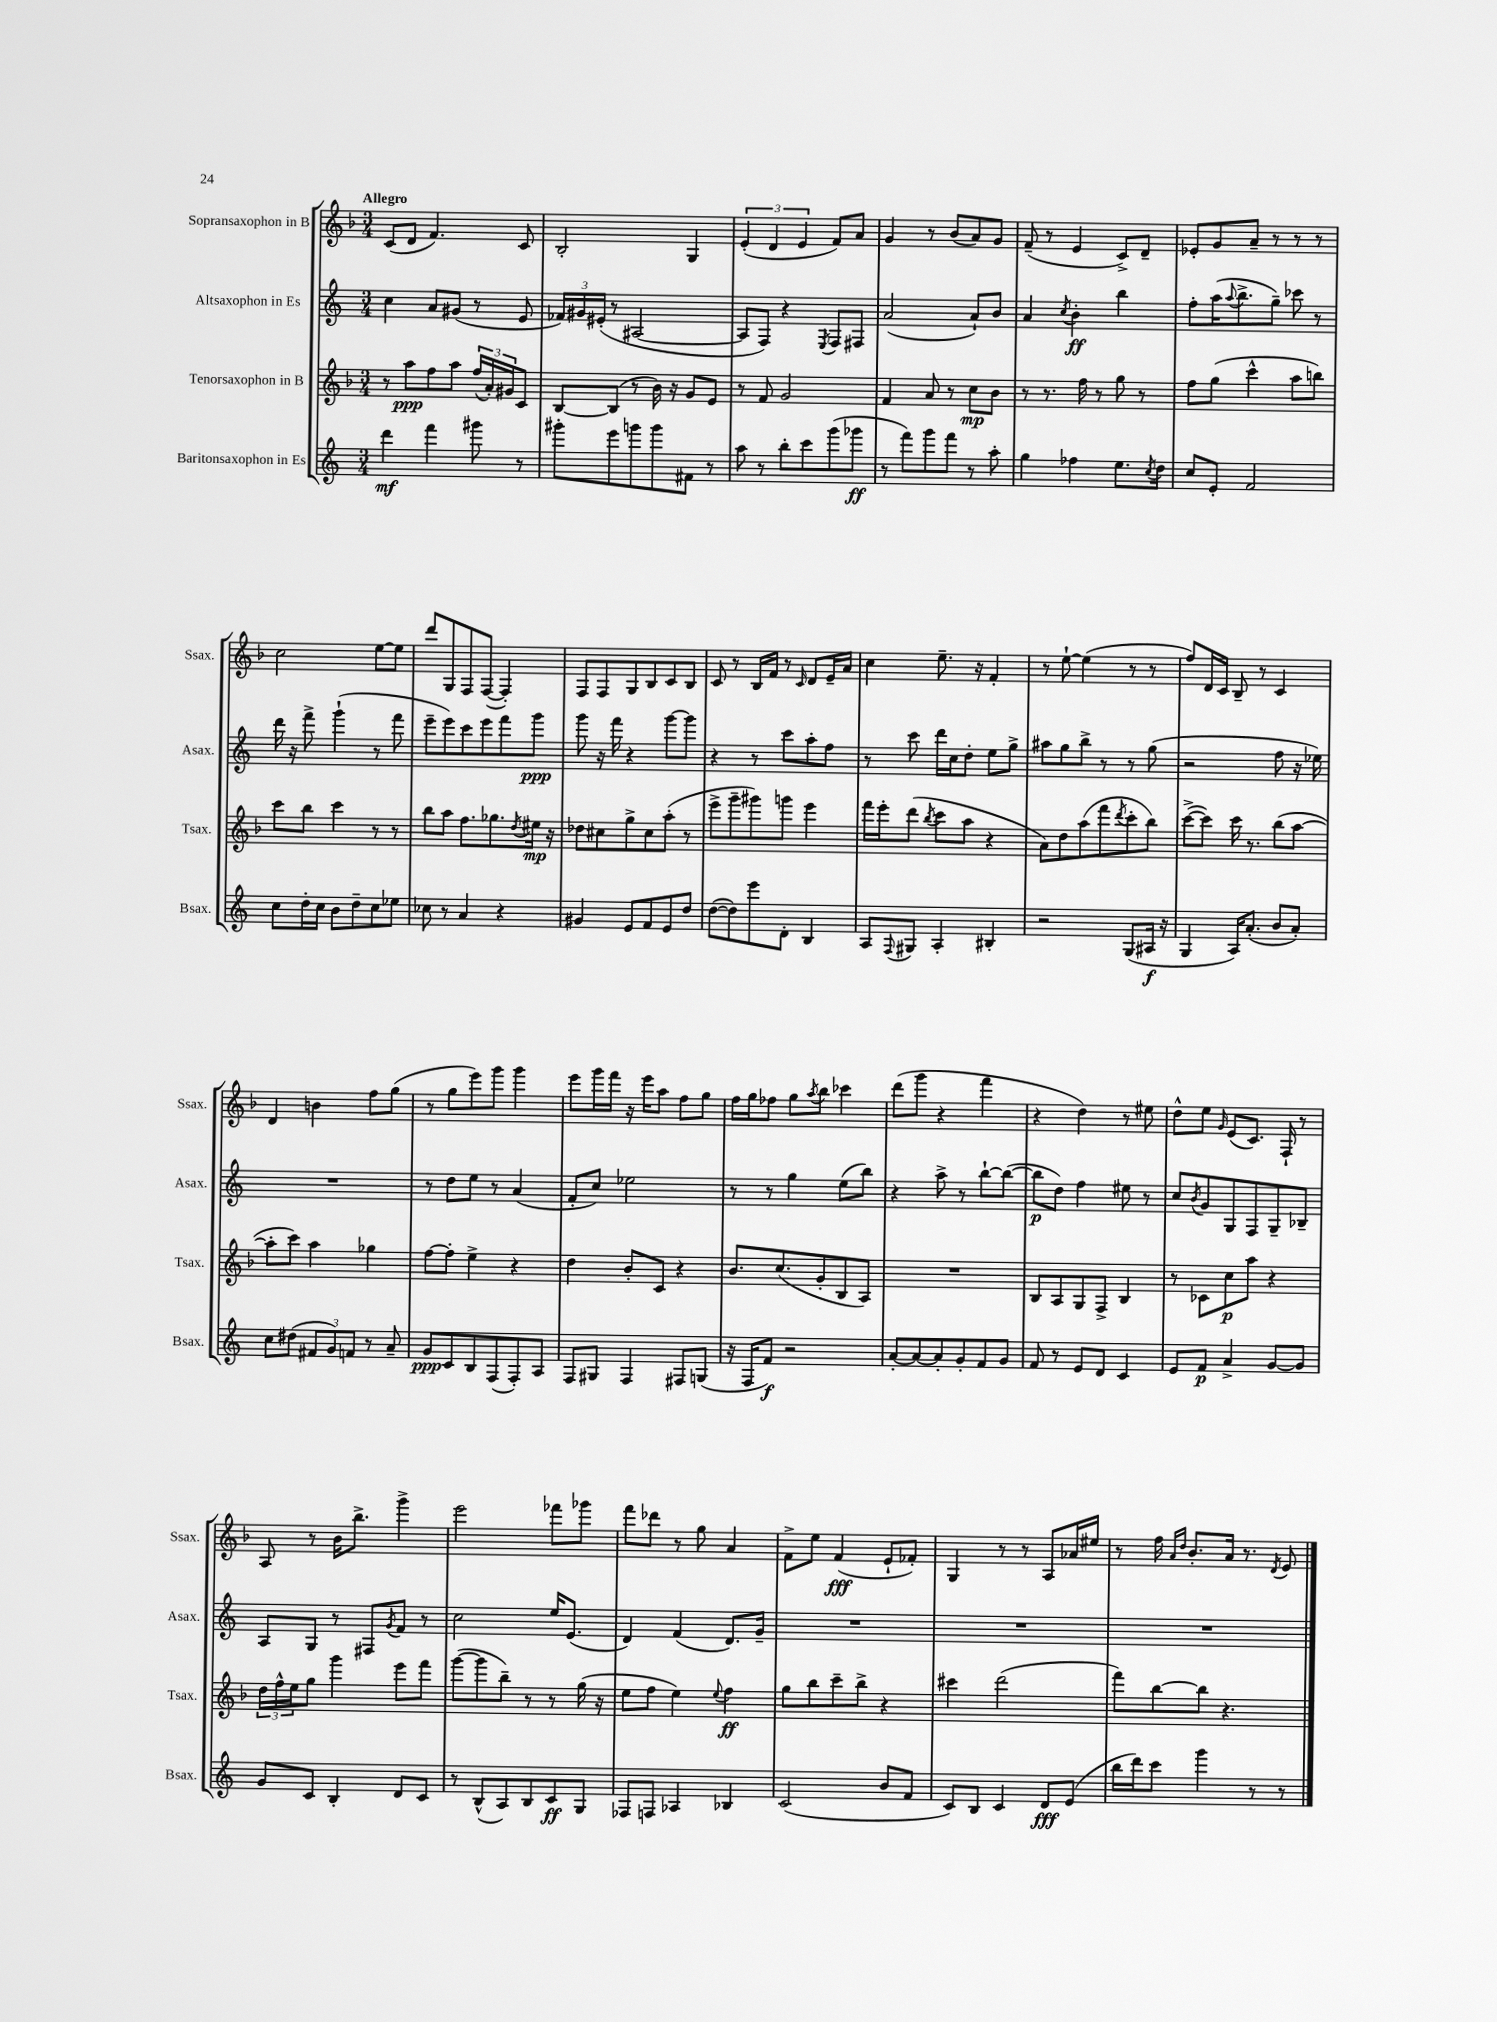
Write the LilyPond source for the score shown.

<<
\new StaffGroup <<
\new Staff = "s0" \with { instrumentName = "Sopransaxophon in B" shortInstrumentName = "Ssax." } {
    \clef treble \key f \major \numericTimeSignature \time 3/4 \tempo "Allegro"
    c'8( d'8 f'4.) c'8 |
    bes2-. g4 |
    \tuplet 3/2 { e'4-.( d'4 e'4 } f'8) a'8 |
    g'4 r8 bes'8( a'8) g'8 |
    f'8--( r8 e'4 c'8->) d'8-- |
    ees'8-. g'8 a'8-- r8 r8 r8 |
    c''2 e''8~ e''8 |
    d'''8 g8 f8 f8~( f4-.) |
    f8 f8 g8 bes8 c'8 bes8 |
    c'8 r8 bes16 f'16 r8 \grace { c'16 } d'8 e'16-- a'16 |
    c''4 e''8.-- r16 f'4-. |
    r8 e''8~-! e''4( r8 r8 |
    f''8) d'16 c'16 bes8-- r8 c'4 |
    d'4 b'4 f''8 g''8( |
    r8 g''8 e'''8) g'''8 g'''4 |
    e'''8 g'''16 f'''16 r16 e'''16 a''8 f''8 g''8 |
    f''16 g''16 fes''8 g''8 \acciaccatura { a''8 } bes''8 ces'''4 |
    d'''8( g'''8 r4 f'''4 |
    r4 d''4) r8 eis''8 |
    d''8-^ e''8 \grace { g'16 } e'8( c'8.) f16-! r8 |
    a8 r8 bes'16 bes''8.-> g'''4-> |
    e'''2 fes'''8 ges'''8 |
    f'''8 des'''8 r8 g''8 a'4 |
    f'8-> e''8 f'4\fff( e'8-! fes'8-.) |
    g4 r8 r8 a8 aes'16 eis''16 |
    r8 f''16 \grace { a'16 d''16 } bes'8.-. a'16 r8. \acciaccatura { d'8 } e'8 \bar "|." |
}
\new Staff = "s1" \with { instrumentName = "Altsaxophon in Es" shortInstrumentName = "Asax." } {
    \clef treble \key c \major \numericTimeSignature \time 3/4
    c''4 a'8 gis'8( r8 e'8 |
    \tuplet 3/2 { fes'16) gis'16 eis'16-.( } r8 ais2~ |
    ais8 f8) r4 \acciaccatura { e8 } f8 fis8 |
    a'2( a'8-!) b'8 |
    a'4 \acciaccatura { c''8 } b'4-.\ff b''4 |
    f''8-. a''16( \appoggiatura { a''8 } b''8.-> g''8--) ces'''8 r8 |
    d'''16 r16 f'''8-> g'''4-!( r8 f'''8 |
    e'''8-- e'''8) c'''8 e'''8 f'''8 g'''8\ppp |
    g'''8 r16 f'''16 r4 g'''8~ g'''8 |
    r4 r8 c'''8 a''8-. f''8 |
    r8 c'''8 d'''16 c''16 d''8-. e''8 g''8-> |
    ais''8 g''8 b''8-> r8 r8 g''8( |
    r2 f''8 r16 ees''16) |
    R2. |
    r8 d''8 e''8 r8 a'4( |
    f'8-. c''8) ees''2 |
    r8 r8 g''4 e''8( b''8) |
    r4 a''8-> r8 b''8~-! b''8~( |
    b''8\p d''8) f''4 eis''8 r8 |
    c''8 \acciaccatura { b'8 } g'8 g8 f8 g8-- bes8-- |
    a8 g8 r8 fis8 \acciaccatura { g'8 } f'8 r8 |
    c''2 e''16 e'8.( |
    d'4) f'4( d'8.) g'16-- |
    R2. |
    R2. |
    R2. \bar "|." |
}
\new Staff = "s2" \with { instrumentName = "Tenorsaxophon in B" shortInstrumentName = "Tsax." } {
    \clef treble \key f \major \numericTimeSignature \time 3/4
    r8 a''8\ppp f''8 a''8 \tuplet 3/2 { f''16( a'16-.) gis'16 } c'8 |
    bes8~ bes8( r8 bes'16) r16 g'8 e'8 |
    r8 f'8 g'2 |
    f'4 a'8 r8 c''8\mp bes'8 |
    r8 r8. f''16 r8 g''8 r8 |
    f''8 g''8( c'''4-^ a''8 b''8) |
    c'''8 bes''8 c'''4 r8 r8 |
    bes''8 a''8 f''8. ges''8. \acciaccatura { d''8 } eis''16\mp r16 |
    des''8 cis''8 g''8-> cis''8 a''8-.( r8 |
    e'''8-> g'''8-- gis'''8) g'''8 e'''4 |
    f'''16 e'''16-. d'''8( \acciaccatura { bes''8 } c'''8 a''8 r4 |
    a'8) d''8 a''8( f'''8 \acciaccatura { d'''8 } c'''8-. bes''8) |
    c'''8~->( c'''8) c'''16 r8. bes''8( a''8~ |
    a''8-. c'''8) a''4 ges''4 |
    f''8~ f''8-. e''4-> r4 |
    d''4 bes'8-. c'8 r4 |
    bes'8. c''8.( g'8-. bes8 a8) |
    R2. |
    bes8 a8 g8 f8-> bes4 |
    r8 ces'8 c''8\p a''8 r4 |
    \tuplet 3/2 { d''16 f''16-^ e''16 } g''8 g'''4 e'''8 f'''8 |
    g'''8~( g'''8 bes''8--) r8 r8 g''16( r16 |
    e''8 f''8 e''4) \appoggiatura { e''8 } f''4\ff |
    g''8 bes''8 c'''8-- bes''8-> r4 |
    cis'''4 d'''2( |
    f'''8) bes''8~ bes''8 r4. \bar "|." |
}
\new Staff = "s3" \with { instrumentName = "Baritonsaxophon in Es" shortInstrumentName = "Bsax." } {
    \clef treble \key c \major \numericTimeSignature \time 3/4
    d'''4\mf f'''4 gis'''8 r8 |
    gis'''8-. e'''8 g'''8 g'''8 fis'8 r8 |
    a''8 r8 b''8-. c'''8 g'''8( ges'''8\ff |
    r8 f'''8) g'''8 f'''8 r8 a''8-. |
    g''4 fes''4 e''8. \acciaccatura { c''8 } d''16 |
    c''8 e'8-. f'2 |
    c''8 d''16-. c''16 b'8 d''8-- c''8 ees''8 |
    ces''8 r8 a'4 r4 |
    gis'4 e'8 f'8 e'8 d''8 |
    d''8~( d''8) e'''8 d'8-. b4 |
    a8 \appoggiatura { f8 } gis8 a4-. bis4-. |
    r2 g8( ais16\f r16 |
    g4 a16) a'8.-.( b'8 a'8-.) |
    c''8 dis''8( \tuplet 3/2 { fis'8 g'8) f'8 } r8 a'8-- |
    g'8\ppp c'8 b8 f8( f8-.) a8 |
    f8 gis8 f4 fis8 g8( |
    r16 f16 f'8\f) r2 |
    a'8~-. a'8~ a'8-. g'8-. f'8 g'8 |
    f'8 r8 e'8 d'8 c'4 |
    e'8 f'8\p a'4-> g'8~ g'8 |
    g'8 c'8 b4-. d'8 c'8 |
    r8 b8-^( a8) b8 c'8\ff g8 |
    fes8 f8 aes4 bes4 |
    c'2( b'8 f'8 |
    c'8) b8 c'4 d'8\fff e'8( |
    b''16 d'''16) c'''8 g'''4 r8 r8 \bar "|." |
}
>>
>>
\layout { \context { \Score \remove "Bar_number_engraver" } }
